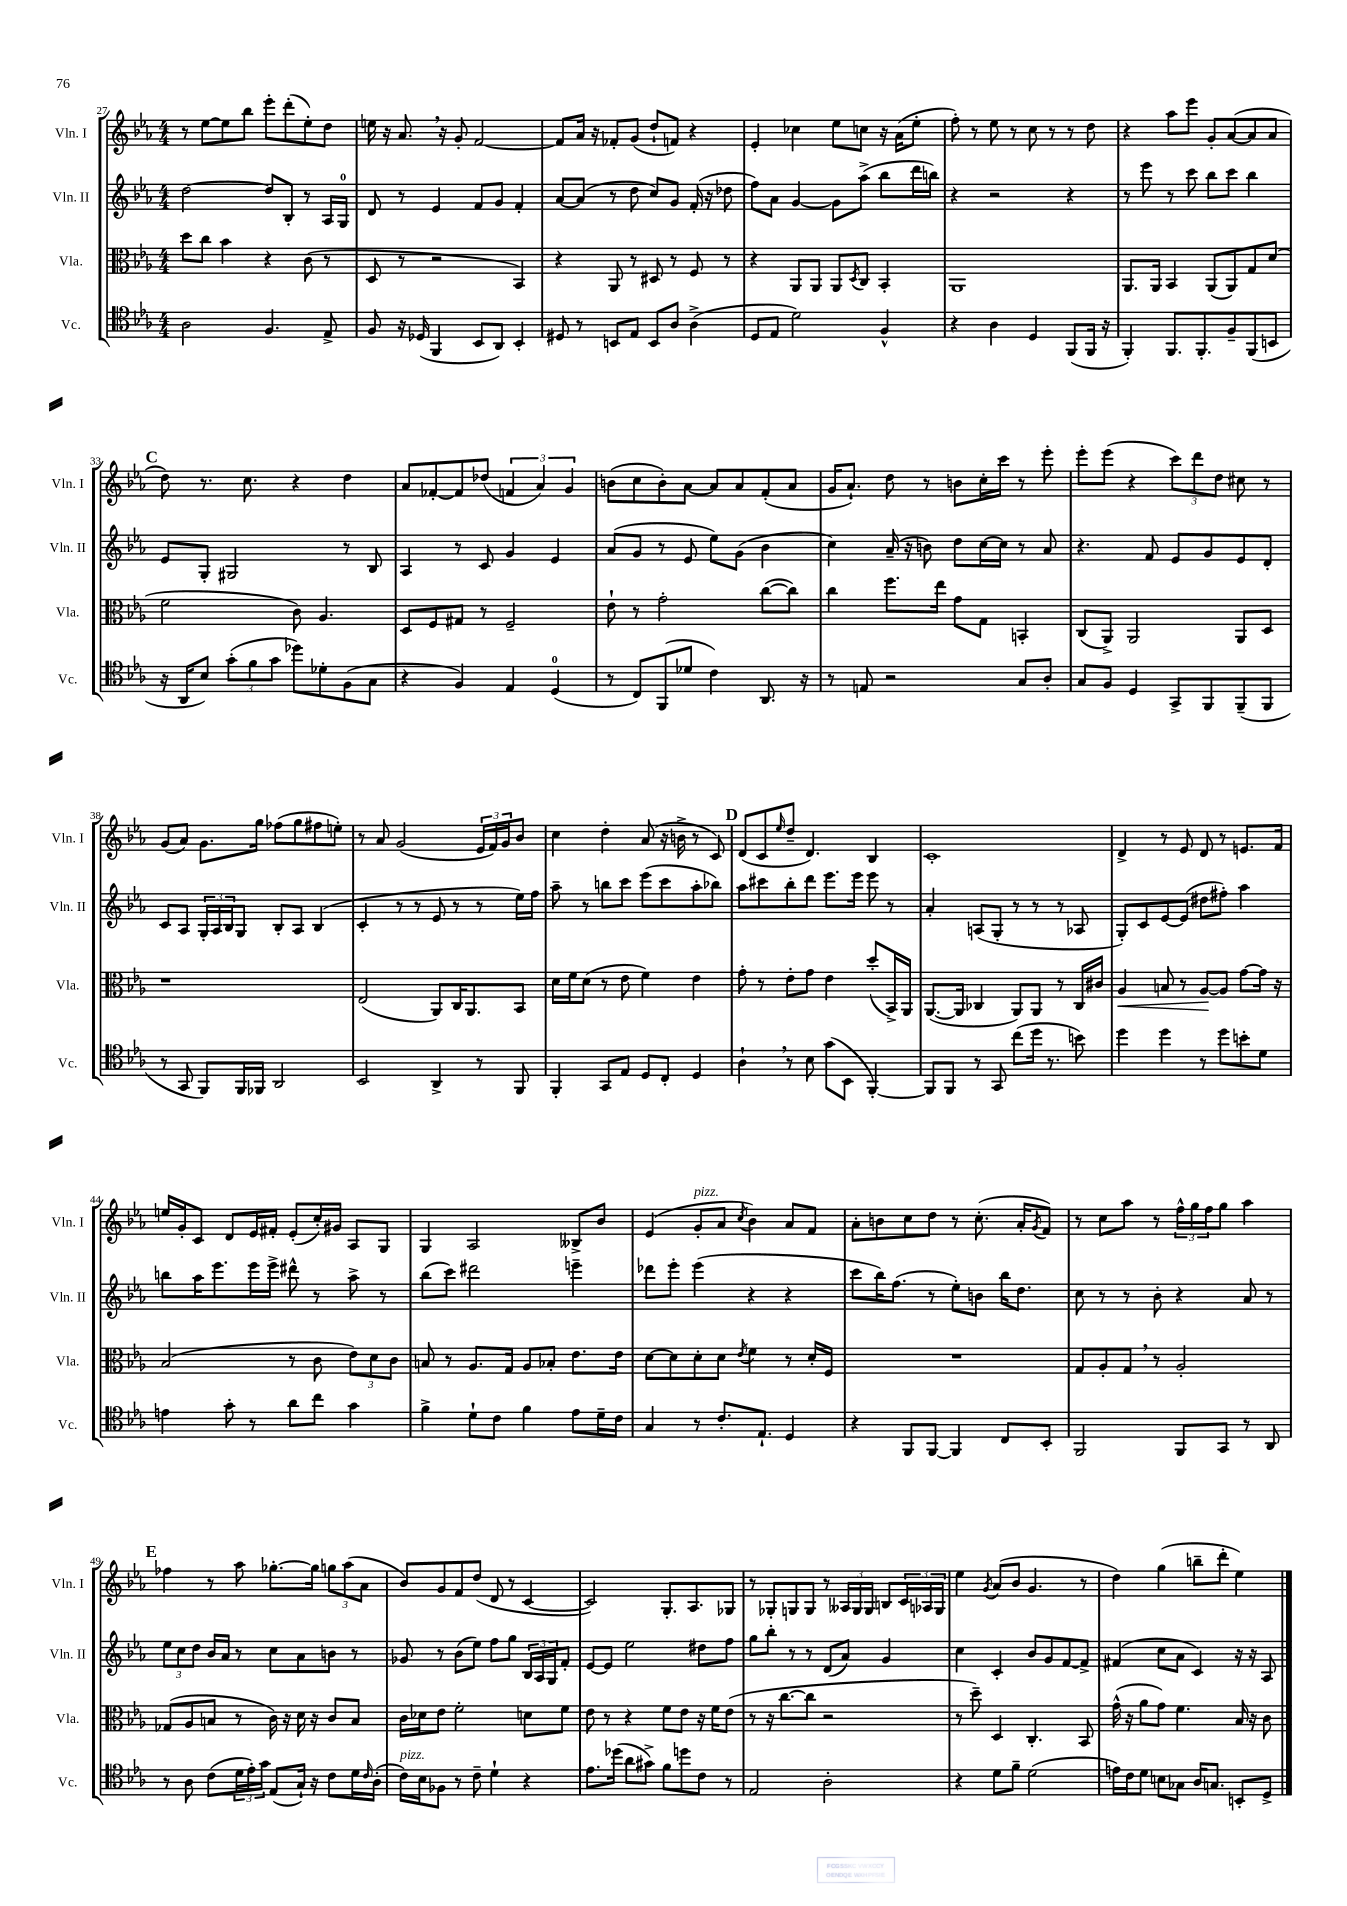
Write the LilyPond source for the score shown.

<<
\new StaffGroup <<
\new Staff = "s0" \with { instrumentName = "Vln. I" shortInstrumentName = "Vln. I" } {
    \clef treble \key ees \major \numericTimeSignature \time 4/4
    r8 ees''8~ ees''8 bes''8 ees'''8-. d'''8-.( ees''8-.) d''8 |
    e''16 r16 aes'8. \breathe r16 g'8-. f'2~ |
    f'8 aes'16 r16 fes'8-. g'8( d''8-! f'8) r4 |
    ees'4-. ces''4 ees''8 c''8 r16 aes'16( ees''8-. |
    f''8-.) r8 ees''8 r8 c''8 r8 r8 d''8 |
    r4 aes''8 ees'''8 g'8-. aes'8~( aes'8 aes'8 |
    \mark \markup { \bold "C" } d''8) r8. c''8. r4 d''4 |
    aes'8 fes'8~-. fes'8 des''8( \tuplet 3/2 { f'4 aes'4) g'4 } |
    b'8( c''8 b'8-.) aes'8~ aes'8 aes'8 f'8-.( aes'8 |
    g'16 aes'8.-!) d''8 r8 b'8 c''16-. c'''16 r8 ees'''8-. |
    ees'''8-. ees'''8( r4 \tuplet 3/2 { c'''8) d'''8 d''8 } cis''8 r8 |
    g'8( aes'8) g'8. g''16 fes''8( g''8 fis''8 e''8-.) |
    r8 aes'8 g'2( \tuplet 3/2 { ees'16 f'16) g'16 } bes'8 |
    c''4 d''4-. aes'8( r16 b'16-> r8 c'8) |
    \mark \markup { \bold "D" } d'8( c'8 \grace { ees''16 } d''8-- d'4.) bes4 |
    c'1-. |
    d'4-> r8 ees'8 d'8 r8 e'8. f'16 |
    e''16 g'16-. c'8 d'8 ees'16 fis'16-. ees'8-.( c''16-.) gis'16 aes8 g8 |
    g4 aes2 beses8-> bes'8 |
    ees'4( g'8-.^\markup { \italic "pizz." } aes'8 \acciaccatura { c''8 } bes'4) aes'8 f'8 |
    aes'8-. b'8 c''8 d''8 r8 c''8.-.( aes'16-. \acciaccatura { g'8 } f'8) |
    r8 c''8 aes''8 r8 \tuplet 3/2 { f''16-^ g''16 f''16 } g''8 aes''4 |
    \mark \markup { \bold "E" } fes''4 r8 aes''8 ges''8.~-. ges''16 \tuplet 3/2 { g''8 aes''8( aes'8 } |
    bes'8) g'8 f'8 d''8( d'8 r8 c'4~ |
    c'2) g8.-. aes8. ges8 |
    r8 ges8-. g8 g8 r8 \tuplet 3/2 { aeses16 g16 g16 } b8 \tuplet 3/2 { c'16 aes16 g16 } |
    ees''4 \acciaccatura { g'8 } aes'8( bes'8 g'4. r8 |
    d''4) g''4( b''8-- d'''8-. ees''4) \bar "|." |
}
\new Staff = "s1" \with { instrumentName = "Vln. II" shortInstrumentName = "Vln. II" } {
    \clef treble \key ees \major \numericTimeSignature \time 4/4
    d''2~ d''8 bes8-. r8 aes16 g16-0 |
    d'8 r8 ees'4 f'8 g'8 f'4-. |
    aes'8~ aes'8( r8 d''8 c''8) g'8 f'16-.( r16 des''8 |
    f''8) aes'8 g'4~ g'8 aes''8->( bes''8 d'''16 b''16) |
    r4 r2 r4 |
    r8 ees'''8 r8 c'''8 bes''8 c'''8 bes''4 |
    \mark \markup { \bold "C" } ees'8 g8-. gis2 r8 bes8 |
    aes4 r8 c'8 g'4 ees'4 |
    aes'8( g'8 r8 ees'8 ees''8) g'8( bes'4 |
    c''4) aes'16--( r16 b'8) d''8 c''16~ c''16 r8 aes'8 |
    r4. f'8 ees'8 g'8 ees'8 d'8-. |
    c'8 aes8 \tuplet 3/2 { g16-. aes16 bes16 } g8 bes8-. aes8 bes4( |
    c'4-. r8 r8 ees'8 r8 r8 ees''16) f''16 |
    aes''8-- r8 b''8 c'''8 ees'''8( c'''8 aes''8-. bes''8) |
    \mark \markup { \bold "D" } aes''8 cis'''8 bes''8-. d'''8 ees'''8. ees'''16 ees'''8 r8 |
    aes'4-. a8( g8-. r8 r8 r8 aes8 |
    g8-.) c'8 ees'8~ ees'8( dis''8 fis''8-.) aes''4 |
    b''8 aes''16 ees'''8. ees'''16 ees'''16-> dis'''8-^ r8 aes''8-> r8 |
    bes''8( c'''8) dis'''2 e'''4-- |
    des'''8 ees'''8-. ees'''4( r4 r4 |
    c'''8 bes''16) f''8.( r8 ees''8-.) b'8 bes''16 d''8. |
    c''8 r8 r8 bes'8-. r4 aes'8 r8 |
    \mark \markup { \bold "E" } \tuplet 3/2 { ees''8 c''8 d''8 } bes'16 aes'16 r8 c''8 aes'8 b'8 r8 |
    ges'8 r8 bes'8( ees''8) f''8 g''8 \tuplet 3/2 { bes16 aes16 g16 } f'8-. |
    ees'8~ ees'8 ees''2 dis''8 f''8 |
    g''8 bes''8-. r8 r8 d'8( aes'8) g'4 |
    c''4 c'4-. bes'8 g'8 f'8~ f'8-> |
    fis'4( c''8 aes'8 c'4) r16 r16 aes8 \bar "|." |
}
\new Staff = "s2" \with { instrumentName = "Vla." shortInstrumentName = "Vla." } {
    \clef alto \key ees \major \numericTimeSignature \time 4/4
    d''8 c''8 bes'4 r4 c'8( r8 |
    d8 r8 r2 bes,4) |
    r4 aes,8 r8 dis8 r8 f8 r8 |
    r4 aes,8 aes,8 aes,8 \acciaccatura { d8 } c8 bes,4-. |
    aes,1 |
    aes,8. aes,16 bes,4 aes,8( aes,8) g8 d'8( |
    \mark \markup { \bold "C" } f'2 c'8) aes4. |
    d8 f8 gis8 r8 f2-- |
    ees'8-! r8 g'2-. c''8~( c''8) |
    c''4 f''8. ees''16 g'8 g8 b,4-. |
    c8( aes,8->) aes,2 aes,8 d8 |
    r1 |
    ees2( aes,8) c16 aes,8. bes,8 |
    d'16 f'16 d'8( r8 ees'8 f'4) ees'4 |
    \mark \markup { \bold "D" } g'8-. r8 ees'8-. g'8 ees'4 d''8-.( bes,16->) aes,16 |
    aes,8.~( aes,16 ces4 aes,8) aes,8 r8 ces16 cis'16 |
    aes4\< b8 r8 aes8~\! aes8 g'8~ g'16 r16 |
    bes2( r8 c'8 \tuplet 3/2 { ees'8) d'8 c'8 } |
    b8 r8 aes8. g16 aes8 bes8-. ees'8. ees'16 |
    d'8~ d'8 d'8-. d'8 \acciaccatura { ees'8 } f'4 r8 d'16-. f16 |
    R1 |
    g8 aes8-. g8 \breathe r8 aes2-. |
    \mark \markup { \bold "E" } ges8( aes8 b8 r8 c'16) r16 d'16 r16 c'8 b8 |
    c'16 des'16 ees'8 f'2-. d'8 f'8 |
    ees'8 r8 r4 f'8 ees'8 r16 f'16 ees'8( |
    r8 r16 c''8.~ c''8 r2 |
    r8 d''8--) d4 c4.-. bes,8 |
    g'16-^( r16 aes'8 g'8) f'4. bes16 r16 c'8 \bar "|." |
}
\new Staff = "s3" \with { instrumentName = "Vc." shortInstrumentName = "Vc." } {
    \clef tenor \key ees \major \numericTimeSignature \time 4/4
    aes2 f4. ees8-> |
    f8 r16 des16( f,4 bes,8 aes,8) bes,4-. |
    dis8 r8 b,8 ees8 b,8 aes8 aes4->( |
    d8 ees8 d'2) f4-^ |
    r4 aes4 d4 f,8( f,16 r16 |
    f,4-.) f,8. f,8.-. f8-- f,8( b,8 |
    \mark \markup { \bold "C" } r16 aes,16 bes8) \tuplet 3/2 { g'8-.( f'8 g'8 } des''8) des'8-. f8( g8 |
    r4 f4) ees4 d4-0( |
    r8 c8) f,8( des'8 c'4) aes,8. r16 |
    r8 e8 r2 g8 aes8-. |
    g8 f8 d4 g,8-> f,8 f,8--( f,8 |
    r8 g,8 f,8) f,16 fes,16 aes,2 |
    bes,2 aes,4-> r8 f,8 |
    f,4-. g,8 ees8 d8 c8-. d4 |
    \mark \markup { \bold "D" } aes4-! \breathe r8 bes8 g'8( bes,8 f,4~-.) |
    f,8 f,8 r8 g,8 c''8( d''16 r8. b'8) |
    d''4 d''4 r8 d''8 b'8-. d'8 |
    e'4 g'8-. r8 aes'8 c''8 g'4 |
    f'4-> d'8-! c'8 f'4 ees'8 d'16-- c'16 |
    g4 r8 c'8.-. ees8.-! d4 |
    r4 f,8 f,8~ f,4 c8 bes,8-. |
    f,2 f,8 g,8 r8 aes,8 |
    \mark \markup { \bold "E" } r8 aes8 c'8( \tuplet 3/2 { d'16 ees'16-.) g'16 } ees8( g16-!) r16 c'8 d'16 \grace { c'16 } aes16-.( |
    c'16^\markup { \italic "pizz." }) bes16 fes8 r8 c'8-- d'4-! r4 |
    ees'8. des''16( aes'8 gis'8->) f'8 d''8 c'8 r8 |
    ees2 aes2-. |
    r4 d'8 f'8-- d'2( |
    e'16) c'16 d'8 b8 ges8 aes16 g8. b,8-. d8-> \bar "|." |
}
>>
>>
\layout { \context { \Score currentBarNumber = #27 } }
